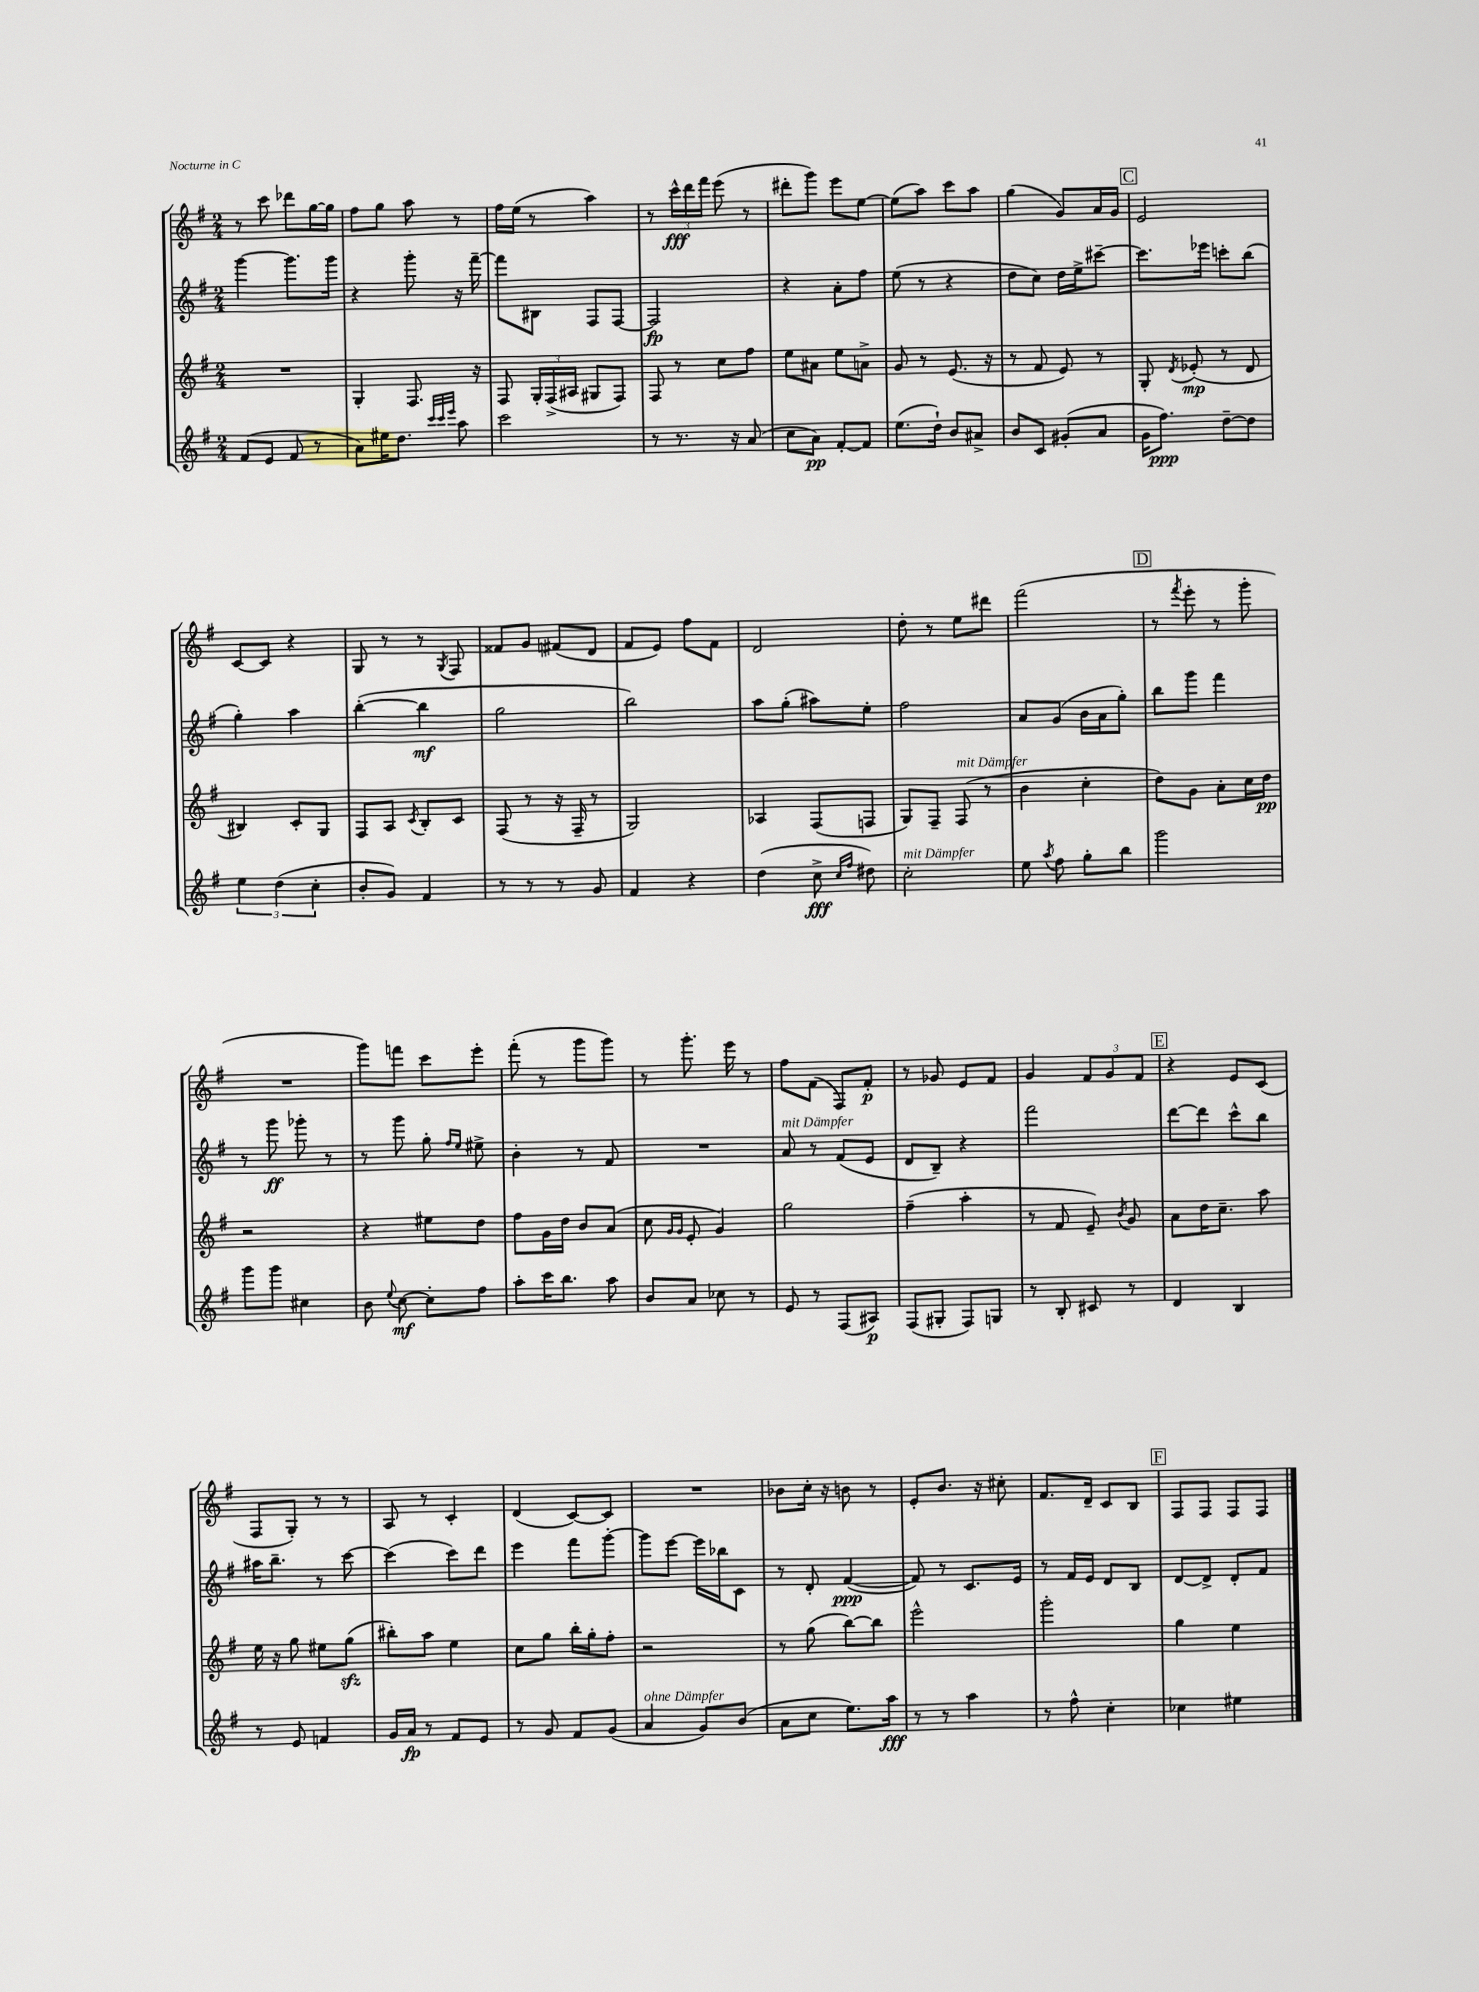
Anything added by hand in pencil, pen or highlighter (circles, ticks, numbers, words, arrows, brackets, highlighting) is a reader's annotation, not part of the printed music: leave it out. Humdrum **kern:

**kern	**dynam	**kern	**dynam	**kern	**dynam	**kern	**dynam
*part4	*part4	*part3	*part3	*part2	*part2	*part1	*part1
*staff4	*staff4	*staff3	*staff3	*staff2	*staff2	*staff1	*staff1
*clefG2	*	*clefG2	*	*clefG2	*	*clefG2	*
*k[f#]	*	*k[f#]	*	*k[f#]	*	*k[f#]	*
*M2/4	*	*M2/4	*	*M2/4	*	*M2/4	*
=35	=35	=35	=35	=35	=35	=35	=35
(8f#/L	.	2r	.	[4ggg\	.	8r	.
8e/J	.	.	.	.	.	8ccc\	.
8f#/	.	.	.	8.ggg\L]	.	8ddd-X\L	.
8r	.	.	.	.	.	[16gg\L	.
.	.	.	.	16ggg\Jk	.	16gg\JJ]	.
=36	=36	=36	=36	=36	=36	=36	=36
8a\L)	.	4G'/	.	4r	.	8ff#\L	.
16ee#X\K	.	.	.	.	.	8gg\J	.
8.dd\J	.	.	.	.	.	.	.
.	.	8.F#/	.	8ggg'\	.	8aa\	.
32qqccc/LLL	.	.	.	.	.	.	.
32qqccc/	.	.	.	.	.	.	.
32qqeee/JJJ	.	.	.	.	.	.	.
8aa\	.	.	.	16r	.	8r	.
.	.	16r	.	[16fff#~\	.	.	.
=37	=37	=37	=37	=37	=37	=37	=37
2ccc\	.	8F#/	.	8fff#\L]	.	16ff#\LL	.
.	.	.	.	.	.	(16ee\JJ	.
.	.	24G'/LL	.	8B#X\J	.	8r	.
.	.	(24F#^/	.	.	.	.	.
.	.	24A#X/JJ	.	.	.	.	.
.	.	8G#X/L	.	8F#/L	.	4aa\)	.
.	.	8F#/J)	.	[8F#/J	.	.	.
=38	=38	=38	=38	=38	=38	=38	=38
8r	.	8F#/	.	2F#/]	fp	8r	.
8.r	.	8r	.	.	.	24ccc^^\LL	fff
.	.	.	.	.	.	24ddd\	.
.	.	.	.	.	.	24fff#\JJ	.
.	.	8cc\L	.	.	.	(8eee\	.
16r	.	.	.	.	.	.	.
(8a/	.	8ff#\J	.	.	.	8r	.
=39	=39	=39	=39	=39	=39	=39	=39
8cc\L	.	8ee\L	.	4r	.	8ddd#X'\L	.
8a\J)	pp	8a#X\J	.	.	.	8ggg\J)	.
[8f#'/L	.	8ee\L	.	8a'\L	.	8eee\L	.
8f#/J]	.	8an^\J	.	8ff#\J	.	[8ee\J	.
=40	=40	=40	=40	=40	=40	=40	=40
(8.ee\L	.	8g/	.	(8ee\	.	(8ee\L]	.
.	.	8r	.	8r	.	8aa\J)	.
16dd`\Jk)	.	.	.	.	.	.	.
8b/L	.	(8.e/	.	4r	.	8ccc\L	.
8a#X^/J	.	.	.	.	.	8aa\J	.
.	.	16r	.	.	.	.	.
=41	=41	=41	=41	=41	=41	=41	=41
8b/L	.	8r	.	8dd\L	.	(4gg\	.
8c/J	.	8f#/	.	8cc\J)	.	.	.
(8g#X'/L	.	8e/)	.	16dd\LL	.	8g/L)	.
.	.	.	.	16ee^\J	.	.	.
8a/J	.	8r	.	[8ccc#X~\J	.	16a/L	.
.	.	.	.	.	.	16g/JJ	.
!!LO:REH:place=s1:t=C
=42	=42	=42	=42	=42	=42	=42	=42
16g\KL	.	8G'/	.	8.ccc#\L]	.	2e/	.
8.ff#\J)	ppp	.	.	.	.	.	.
.	.	8qd/	.	.	.	.	.
.	.	(8e-X'/	mp	.	.	.	.
.	.	.	.	16eee-X\Jk	.	.	.
[8dd~\L	.	8r	.	8cccn'\L	.	.	.
8dd\J]	.	8d/	.	(8bb\J	.	.	.
!!LO:LB:g=z
=43	=43	=43	=43	=43	=43	=43	=43
6ee\	.	4B#X/)	.	4gg'\)	.	[8c/L	.
.	.	.	.	.	.	8c/J]	.
(6dd\	.	.	.	.	.	.	.
.	.	8c'/L	.	4aa\	.	4r	.
6cc'\	.	.	.	.	.	.	.
.	.	8G/J	.	.	.	.	.
=44	=44	=44	=44	=44	=44	=44	=44
8b'/L	.	8F#/L	.	([4bb'\	.	8G/	.
8g/J)	.	8A/J	.	.	.	8r	.
.	.	8qc/	.	.	.	.	.
4f#/	.	8B'/L	.	4bb\]	mf	8r	.
.	.	.	.	.	.	8qG/	.
.	.	8c/J	.	.	.	8F#/	.
=45	=45	=45	=45	=45	=45	=45	=45
8r	.	(8F#/	.	2gg\	.	8f##X/L	.
8r	.	8r	.	.	.	8g/J	.
8r	.	16r	.	.	.	(8f#X/L	.
.	.	16F#~/	.	.	.	.	.
8g/	.	8r	.	.	.	8d/J	.
=46	=46	=46	=46	=46	=46	=46	=46
4f#/	.	2G/)	.	2bb\)	.	8f#/L	.
.	.	.	.	.	.	8e/J)	.
4r	.	.	.	.	.	8ff#\L	.
.	.	.	.	.	.	8f#\J	.
=47	=47	=47	=47	=47	=47	=47	=47
(4dd\	.	4A-X/	.	8aa\L	.	2d/	.
.	.	.	.	(8gg'\J	.	.	.
8cc^\	fff	(8F#/L	.	8aa#X\L)	.	.	.
16qqcc/LL	.	.	.	.	.	.	.
16qqff#/JJ	.	.	.	.	.	.	.
8dd#X\)	.	8Fn/J	.	8ee'\J	.	.	.
=48	=48	=48	=48	=48	=48	=48	=48
!LO:TX:a:i:t=mit Dämpfer	!	!	!	!	!	!	!
2cc'\	.	8G/L)	.	2ff#\	.	8dd'\	.
.	.	8F#~/J	.	.	.	8r	.
!	!	!LO:TX:a:i:t=mit Dämpfer	!	!	!	!	!
.	.	(8F#/	.	.	.	8ee\L	.
.	.	8r	.	.	.	8ddd#X\J	.
=49	=49	=49	=49	=49	=49	=49	=49
8ee\	.	4b\	.	8a/L	.	(2fff#\	.
8qaa/	.	.	.	.	.	.	.
8ff#\	.	.	.	(8g/J	.	.	.
8gg'\L	.	4cc'\	.	16b\LL	.	.	.
.	.	.	.	16a\J	.	.	.
8bb\J	.	.	.	8gg'\J)	.	.	.
!!LO:REH:place=s1:t=D
=50	=50	=50	=50	=50	=50	=50	=50
2ggg\	.	8dd\L)	.	8bb\L	.	8r	.
.	.	.	.	.	.	8qfff#/	.
.	.	8g\J	.	8ggg\J	.	8eee'\	.
.	.	8a'\L	.	4fff#\	.	8r	.
.	.	16cc\L	.	.	.	8ggg'\	.
.	.	16dd\JJ	pp	.	.	.	.
!!LO:LB:g=z
=51	=51	=51	=51	=51	=51	=51	=51
8ggg\L	.	2r	.	8r	.	2r	.
8ggg\J	.	.	.	8ggg\	ff	.	.
4cc#X\	.	.	.	8ggg-X'\	.	.	.
.	.	.	.	8r	.	.	.
=52	=52	=52	=52	=52	=52	=52	=52
8b\	.	4r	.	8r	.	8ggg\L)	.
8qqee/	.	.	.	.	.	.	.
[8cc\	mf	.	.	8ggg\	.	8fffn\J	.
8cc'\L]	.	8ee#X\L	.	8gg'\	.	8ccc\L	.
.	.	.	.	16qqff#/LL	.	.	.
.	.	.	.	16qqee/JJ	.	.	.
8ff#\J	.	8dd\J	.	8ee#X^\	.	8eee'\J	.
=53	=53	=53	=53	=53	=53	=53	=53
8aa'\L	.	8ff#\L	.	4b'\	.	(8fff#'\	.
16ccc\K	.	16g\L	.	.	.	8r	.
8.bb\J	.	16dd\JJ	.	.	.	.	.
.	.	8b/L	.	8r	.	8ggg\L	.
8aa\	.	(8a/J	.	8f#/	.	8ggg\J)	.
=54	=54	=54	=54	=54	=54	=54	=54
8b/L	.	8cc\	.	2r	.	8r	.
.	.	16qqg/LL	.	.	.	.	.
.	.	16qqg/JJ	.	.	.	.	.
8a/J	.	8e'/	.	.	.	8.ggg'\	.
8cc-X\	.	4g/)	.	.	.	.	.
.	.	.	.	.	.	16eee\	.
8r	.	.	.	.	.	8r	.
=55	=55	=55	=55	=55	=55	=55	=55
!	!	!	!	!LO:TX:a:i:t=mit Dämpfer	!	!	!
8e/	.	2gg\	.	8a/	.	8ff#\L	.
8r	.	.	.	8r	.	(8f#\J	.
(8F#/L	.	.	.	(8f#/L	.	8F#/L)	.
8A#X/J)	p	.	.	8e/J	.	8f#'/J	p
=56	=56	=56	=56	=56	=56	=56	=56
(8F#/L	.	(4ff#~\	.	8d/L	.	8r	.
8G#X'/J	.	.	.	8B~/J)	.	8g-X/	.
8F#/L)	.	4aa'\	.	4r	.	8e/L	.
8Gn/J	.	.	.	.	.	8f#/J	.
=57	=57	=57	=57	=57	=57	=57	=57
8r	.	8r	.	2fff#\	.	4g/	.
8B'/	.	8f#/	.	.	.	.	.
8c#X/	.	8e~/)	.	.	.	12f#/L	.
.	.	.	.	.	.	12g/	.
.	.	8qb/	.	.	.	.	.
8r	.	8g/	.	.	.	.	.
.	.	.	.	.	.	12f#/J	.
!!LO:REH:place=s1:t=E
=58	=58	=58	=58	=58	=58	=58	=58
4d/	.	8a\L	.	[8ddd\L	.	4r	.
.	.	16dd\K	.	8ddd\J]	.	.	.
.	.	8.cc~\J	.	.	.	.	.
4B/	.	.	.	8ccc^^\L	.	8e/L	.
.	.	8aa\	.	8bb\J	.	(8c/J	.
!!LO:LB:g=z
=59	=59	=59	=59	=59	=59	=59	=59
8r	.	16ee\	.	16aa#X\KL	.	8F#/L	.
.	.	16r	.	8.bb~\J	.	.	.
8e/	.	8gg\	.	.	.	8G'/J)	.
4fn/	.	8ee#X\L	.	8r	.	8r	.
.	.	(8ggzz\J	.	[8ccc\	.	8r	.
=60	=60	=60	=60	=60	=60	=60	=60
16g/LL	.	8bb#X'\L)	.	(4ccc\]	.	8A/	.
16a/JJ	fp	.	.	.	.	.	.
8r	.	8aa\J	.	.	.	8r	.
8f#/L	.	4ee\	.	8ccc\L)	.	4c'/	.
8e/J	.	.	.	8ddd\J	.	.	.
=61	=61	=61	=61	=61	=61	=61	=61
8r	.	8cc\L	.	4eee\	.	(4d/	.
8g/	.	8gg\J	.	.	.	.	.
8f#/L	.	16bb'\LL	.	8fff#\L	.	[8c/L)	.
.	.	16gg'\J	.	.	.	.	.
(8g/J	.	8ff#'\J	.	[8ggg'\J	.	8c/J]	.
=62	=62	=62	=62	=62	=62	=62	=62
!LO:TX:a:i:t=ohne Dämpfer	!	!	!	!	!	!	!
4a/	.	2r	.	8ggg\L]	.	2r	.
.	.	.	.	[8eee\J	.	.	.
8g/L)	.	.	.	16eee\LL]	.	.	.
.	.	.	.	16bb-X\J	.	.	.
(8b/J	.	.	.	8c\J	.	.	.
=63	=63	=63	=63	=63	=63	=63	=63
8a\L	.	8r	.	8r	.	8b-X\L	.
8cc\J	.	(8gg\	.	8d'/	.	16cc'\Jk	.
.	.	.	.	.	.	16r	.
8.ee\L)	.	[8bb\L)	.	([4f#/	ppp	8bn\	.
.	.	8bb\J]	.	.	.	8r	.
16aa\Jk	fff	.	.	.	.	.	.
=64	=64	=64	=64	=64	=64	=64	=64
8r	.	2eee^^\	.	8f#/])	.	8e'/L	.
8r	.	.	.	8r	.	8.b/J	.
4aa\	.	.	.	8.c/L	.	.	.
.	.	.	.	.	.	16r	.
.	.	.	.	.	.	8cc#X'\	.
.	.	.	.	16e/Jk	.	.	.
=65	=65	=65	=65	=65	=65	=65	=65
8r	.	2ggg'\	.	8r	.	8.f#/L	.
8ff#^^\	.	.	.	16f#/LL	.	.	.
.	.	.	.	16e/JJ	.	16d~/Jk	.
4cc'\	.	.	.	8d/L	.	8c/L	.
.	.	.	.	8B/J	.	8B/J	.
!!LO:REH:place=s1:t=F
=66	=66	=66	=66	=66	=66	=66	=66
4cc-X\	.	4gg\	.	[8d/L	.	8F#/L	.
.	.	.	.	8d^/J]	.	8F#/J	.
4ee#X\	.	4ee\	.	8d'/L	.	8F#/L	.
.	.	.	.	8f#/J	.	8F#/J	.
==	==	==	==	==	==	==	==
*-	*-	*-	*-	*-	*-	*-	*-
